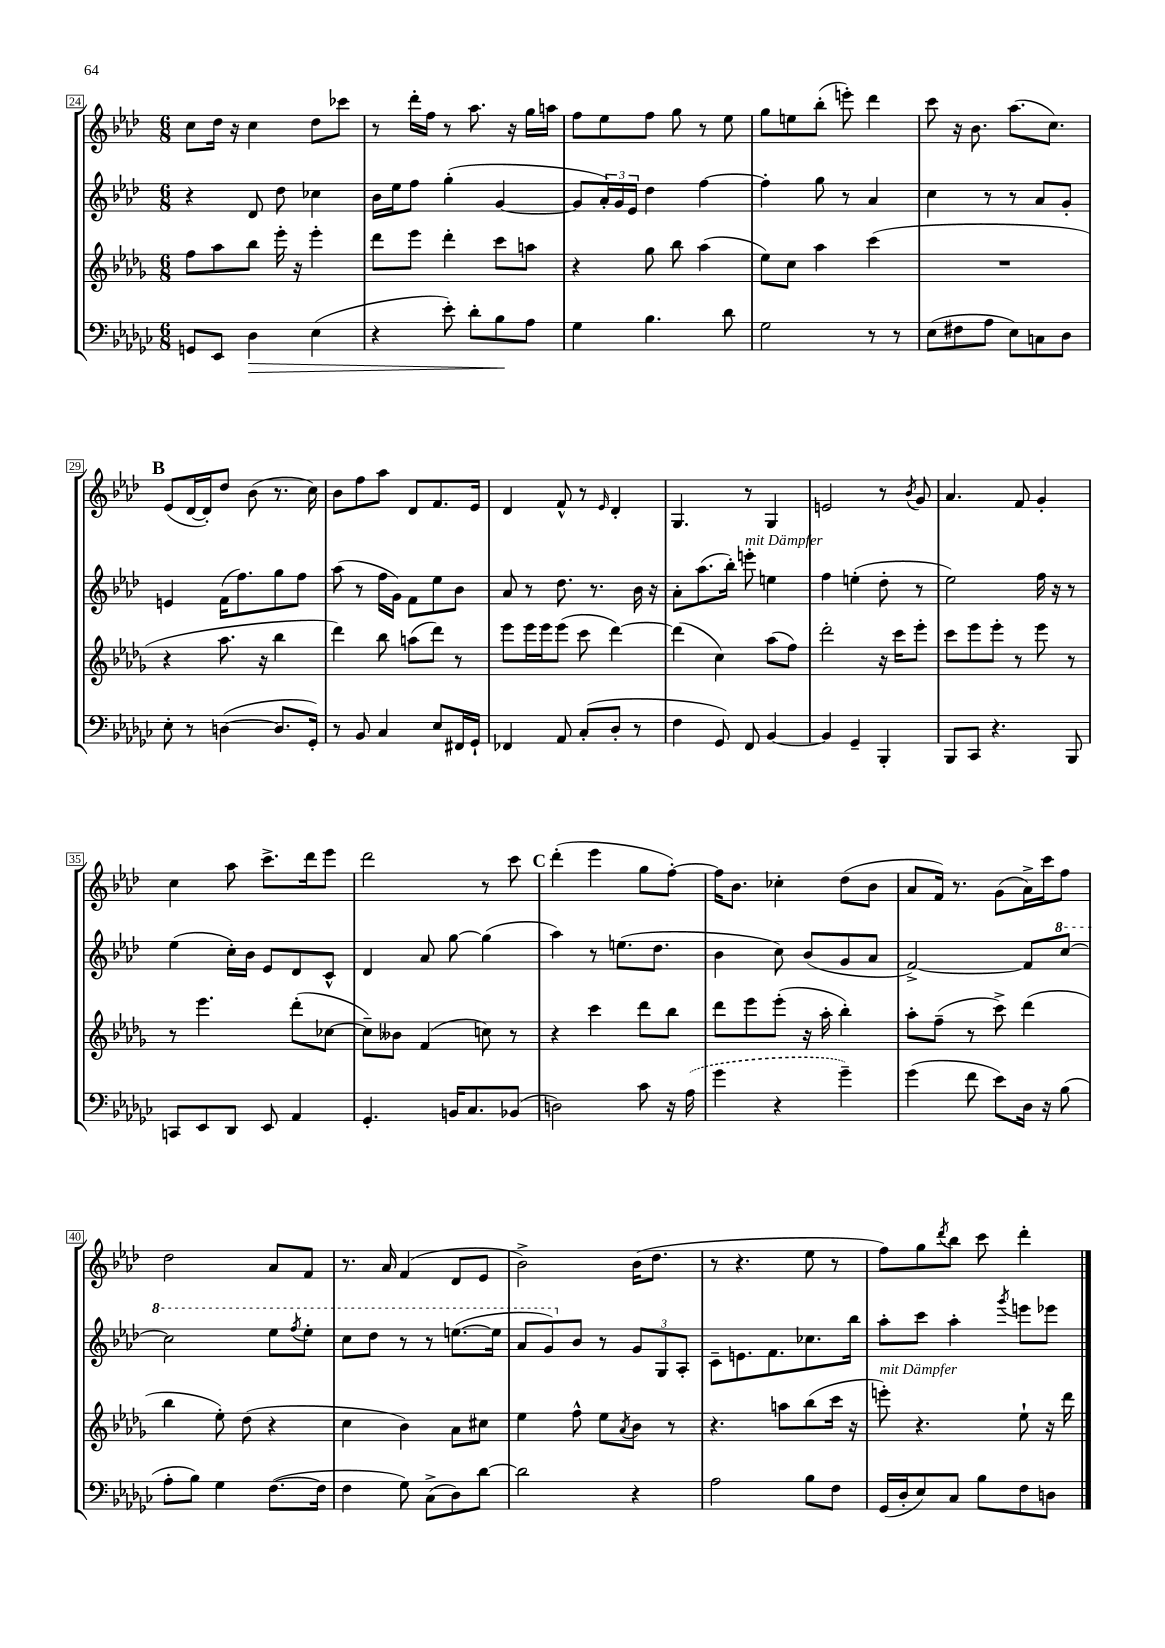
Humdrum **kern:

**kern	**dynam	**kern	**kern	**kern
*part4	*part4	*part3	*part2	*part1
*staff4	*staff4	*staff3	*staff2	*staff1
*clefF4	*	*clefG2	*clefG2	*clefG2
*k[b-e-a-d-g-c-]	*	*k[b-e-a-d-g-]	*k[b-e-a-d-]	*k[b-e-a-d-]
*M6/8	*	*M6/8	*M6/8	*M6/8
=24	=24	=24	=24	=24
8GGn/L	.	8ff\L	4r	8cc\L
8EE-/J	.	8aa-\	.	16dd-\Jk
.	.	.	.	16r
!	!LO:HP:b	!	!	!
4D-\	>	8bb-\J	8d-/	4cc\
.	.	16eee-'\	8dd-\	.
.	.	16r	.	.
(4E-\	.	4eee-'\	4cc-X\	8dd-\L
.	.	.	.	8ccc-X\J
=25	=25	=25	=25	=25
4r	.	8ddd-\L	16b-\LL	8r
.	.	.	16ee-\J	.
.	.	8eee-\J	8ff\J	16ddd-'\LL
.	.	.	.	16ff\JJ
8e-'\)	.	4ddd-'\	(4gg'\	8r
8d-'\L	.	.	.	8.aa-\
8B-\	.	8ccc\L	[4g/	.
.	.	.	.	16r
8A-\J	]	8aan\J	.	16gg\LL
.	.	.	.	16aan\JJ
=26	=26	=26	=26	=26
4G-\	.	4r	8g/L]	8ff\L
.	.	.	24a-'/L)	8ee-\
.	.	.	24g/	.
.	.	.	24e-/JJ	.
4.B-\	.	8gg-\	4dd-\	8ff\J
.	.	8bb-\	.	8gg\
.	.	(4aa-\	[4ff\	8r
8d-\	.	.	.	8ee-\
=27	=27	=27	=27	=27
2G-\	.	8ee-\L)	4ff'\]	8gg\L
.	.	8cc\J	.	8een\
.	.	4aa-\	8gg\	(8bb-'\J
.	.	.	8r	8eeen'\)
8r	.	(4ccc\	4a-/	4ddd-\
8r	.	.	.	.
=28	=28	=28	=28	=28
(8E-\L	.	2.r	4cc\	8ccc\
8F#X\	.	.	.	16r
.	.	.	.	8.b-\
8A-\J	.	.	8r	.
8E-\L)	.	.	8r	(8.aa-\L
8Cn\	.	.	8a-/L	.
.	.	.	.	8.cc\J)
8D-\J	.	.	8g'/J	.
!!LO:LB:g=z
!!LO:REH:place=s1:t=B
=29	=29	=29	=29	=29
8E-'\	.	4r	4en/	(8e-/L
8r	.	.	.	[16d-/L
.	.	.	.	16d-'/J])
([4Dn\	.	8.aa-\	(16f\KL	8dd-/J
.	.	.	8.ff\)	.
.	.	.	.	(8b-\
.	.	16r	.	.
8.D/L]	.	4bb-\	8gg\	8.r
.	.	.	8ff\J	.
16GG-'/Jk)	.	.	.	16cc\)
=30	=30	=30	=30	=30
8r	.	4ddd-\)	(8aa-\	8b-\L
8BB-/	.	.	8r	8ff\
4C-/	.	8bb-\	16ff\LL	8aa-\J
.	.	.	16g\JJ)	.
.	.	(8aan\L	8f\L	8d-/L
8E-/L	.	8ddd-\J)	8ee-\	8.f/
16FF#X/L	.	8r	8b-\J	.
16GG-`/JJ	.	.	.	16e-/Jk
=31	=31	=31	=31	=31
4FF-X/	.	8eee-\L	8a-/	4d-/
.	.	16eee-\L	8r	.
.	.	16eee-\J	.	.
8AA-/	.	(8eee-\J	8.dd-\	8f^^/
(8C-'/L	.	8ccc\	.	8r
.	.	.	8.r	.
.	.	.	.	16qqe-/
8D-'/J	.	[4ddd-\)	.	4d-'/
8r	.	.	16b-\	.
.	.	.	16r	.
=32	=32	=32	=32	=32
4F\	.	(4ddd-\]	8a-'\L	4.G/
.	.	.	(8.aa-\	.
8GG-/)	.	4cc\)	.	.
.	.	.	16bb-'\Jk)	.
!	!	!	!LO:TX:a:i:t=mit Dämpfer	!
8FF/	.	.	8eeen'\	8r
[4BB-/	.	(8aa-\L	4een\	4G/
.	.	8ff\J)	.	.
=33	=33	=33	=33	=33
4BB-/]	.	2ddd-'\	4ff\	2en/
4GG-~/	.	.	(4een'\	.
4BBB-'/	.	16r	8dd-'\	8r
.	.	16ccc\KL	.	.
.	.	.	.	8qb-/
.	.	8eee-'\J	8r	8g/
=34	=34	=34	=34	=34
8BBB-/L	.	8ccc\L	2ee-\)	4.a-/
8CC-/J	.	8eee-\	.	.
4.r	.	8eee-'\J	.	.
.	.	8r	.	8f/
.	.	8eee-\	16ff\	4g'/
.	.	.	16r	.
8BBB-/	.	8r	8r	.
!!LO:LB:g=z
=35	=35	=35	=35	=35
8CCn/L	.	8r	(4ee-\	4cc\
8EE-/	.	4.eee-\	.	.
8DD-/J	.	.	16cc'\LL)	8aa-\
.	.	.	16b-\JJ	.
8EE-/	.	.	8e-/L	8.ccc^\L
4AA-/	.	(8ddd-'\L	8d-/	.
.	.	.	.	16ddd-\k
.	.	[8cc-X\J	8c^^/J	8eee-\J
=36	=36	=36	=36	=36
4.GG-'/	.	8cc-~\L])	4d-/	2ddd-\
.	.	8b--X\J	.	.
.	.	(4f/	8a-/	.
16BBn/KL	.	.	[8gg\	.
8.C-/	.	.	.	.
.	.	8ccn\)	(4gg\]	8r
(8BB-X/J	.	8r	.	8ccc\
!!LO:REH:place=s1:t=C
=37	=37	=37	=37	=37
2Dn\)	.	4r	4aa-\)	(4ddd-'\
.	.	4ccc\	8r	4eee-\
.	.	.	(8.een\L	.
8c-\	.	8ddd-\L	.	8gg\L
.	.	.	8.dd-\J	.
16r	.	8bb-\J	.	[8ff'\J)
(16A-\	.	.	.	.
=38	=38	=38	=38	=38
4g-\	.	8ddd-\L	4b-\	16ff\KL]
.	.	.	.	8.b-\J
.	.	8eee-\	.	.
4r	.	(8eee-'\J	8cc\)	4cc-X'\
.	.	16r	(8b-/L	.
.	.	16aa-'\	.	.
4g-~\)	.	4bb-'\)	8g/	(8dd-\L
.	.	.	8a-/J	8b-\J
=39	=39	=39	=39	=39
(4g-\	.	8aa-'\L	[2f^/)	8a-/L
.	.	(8ff~\J	.	16f/Jk)
.	.	.	.	8.r
8f\	.	8r	.	.
8e-\L)	.	8ccc^\)	.	(8g\L
16D-\Jk	.	(4ddd-\	8f/L]	16a-^\L)
16r	.	.	.	16ccc\J
*	*	*	*8va	*
(8B-\	.	.	[8ccc/J	8ff\J
!!LO:LB:g=z
=40	=40	=40	=40	=40
8A-'\L	.	4bb-\	2ccc\]	2dd-\
8B-\J)	.	.	.	.
4G-\	.	8ee-'\)	.	.
.	.	(8dd-\	.	.
([8.F\L	.	4r	8eee-\L	8a-/L
.	.	.	8qfff/	.
.	.	.	8eee-'\J	8f/J
16F\Jk]	.	.	.	.
=41	=41	=41	=41	=41
4F\	.	4cc\	8ccc\L	8.r
.	.	.	8ddd-\J	.
.	.	.	.	16a-/
8G-\)	.	4b-\)	8r	(4f/
(8C-^\L	.	.	8r	.
8D-\)	.	8a-\L	([8.eeen\L	8d-/L
[8d-\J	.	8cc#X\J	.	8e-/J
.	.	.	16eee\Jk]	.
=42	=42	=42	=42	=42
2d-\]	.	4ee-\	8aa-/L	2b-^\)
.	.	.	8gg/)	.
*	*	*	*X8va	*
.	.	8ff^^\	8b-/J	.
.	.	8ee-\L	8r	.
.	.	8qa-/	.	.
4r	.	8b-\J	12g/L	(16b-\KL
.	.	.	.	8.dd-\J
.	.	.	12G/	.
.	.	8r	.	.
.	.	.	12A-'/J	.
=43	=43	=43	=43	=43
2A-\	.	4.r	8c~\L	8r
.	.	.	8.en\	4.r
.	.	.	8.f\	.
.	.	8aan\L	.	.
8B-\L	.	(8bb-\	8.cc-X\	8ee-\
8F\J	.	16ccc\Jk	.	8r
.	.	16r	16bb-\Jk	.
=44	=44	=44	=44	=44
!	!	!LO:TX:a:i:t=mit Dämpfer	!	!
(16GG-/LL	.	8eeen'\)	8aa-'\L	8ff\L)
16D-'/J	.	.	.	.
8E-/)	.	4.r	8ccc\J	8gg\
.	.	.	.	8qddd-/
8C-/J	.	.	4aa-'\	8bb-\J
8B-\L	.	.	.	8ccc\
.	.	.	8qggg/	.
8F\	.	8ee-`\	8eeen\L	4ddd-'\
8Dn\J	.	16r	8eee-X\J	.
.	.	16ddd-\	.	.
==	==	==	==	==
*-	*-	*-	*-	*-
